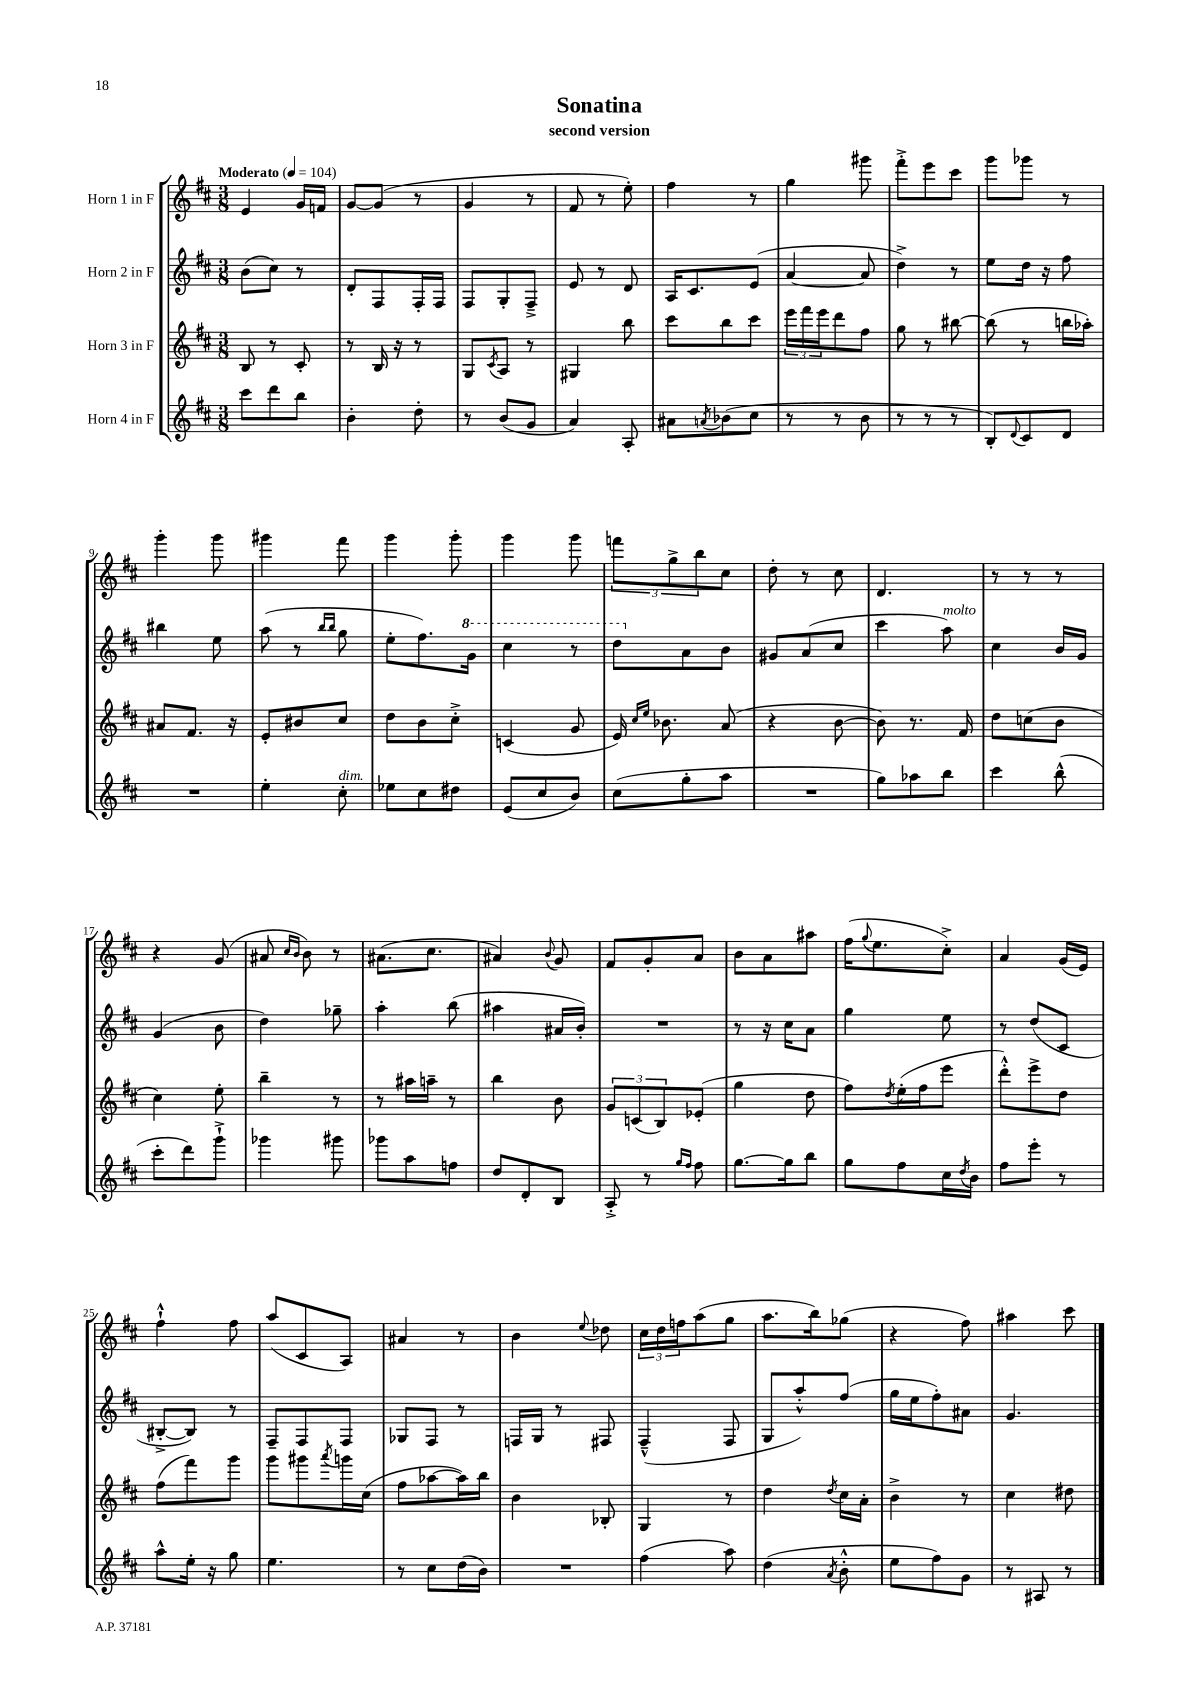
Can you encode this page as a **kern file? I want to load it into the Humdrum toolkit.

**kern	**kern	**kern	**kern
*staff4	*staff3	*staff2	*staff1
*clefG2	*clefG2	*clefG2	*clefG2
*k[f#c#]	*k[f#c#]	*k[f#c#]	*k[f#c#]
*M3/8	*M3/8	*M3/8	*M3/8
*MM104	*MM104	*MM104	*MM104
8ccc#\L	8B/	(8b\L	4e/
8ddd\	8r	8cc#\J)	.
8bb\J	8c#'/	8r	16g/LL
.	.	.	16f/JJ
=	=	=	=
4b'\	8r	8d'/L	[8g/L
.	16B/	8F#/	(8g/]J
.	16r	.	.
8dd'\	8r	16F#'/L	8r
.	.	16F#/JJ	.
=	=	=	=
8r	8G/L	8F#/L	4g/
.	8qc#/	.	.
(8b/L	8A/J	8G'/	.
8g/J	8r	8F#~^/J	8r
=	=	=	=
4a/)	4G#/	8e/	8f#/
.	.	8r	8r
8A'/	8bb\	8d/	8ee'\)
=	=	=	=
8a#\L	8ccc#\L	16A/LK	4ff#\
.	.	8.c#/	.
8qa/	.	.	.
(8b-\	8bb\	.	.
8cc#\J	8ccc#\J	(8e/J	8r
=	=	=	=
8r	24eee\LL	[4a/	4gg\
.	24fff#\	.	.
.	24eee\J	.	.
8r	8ddd\	.	.
8b\	8ff#\J	8a/]	8ggg#\
=	=	=	=
8r	8gg\	4dd^\)	8fff#'^\L
8r	8r	.	8eee\
8r	[8bb#\	8r	8ccc#\J
=	=	=	=
8B'/L)	(8bb#\]	8ee\L	8ggg\L
8qqd/	.	.	.
8c#/	8r	16dd\Jk	8ggg-\J
.	.	16r	.
8d/J	16bb\LL	8ff#\	8r
.	16aa-'\JJ)	.	.
=	=	=	=
4.r	8a#/L	4bb#\	4ggg'\
.	8.f#/J	.	.
.	.	8ee\	8ggg\
.	16r	.	.
=	=	=	=
4ee'\	8e'/L	(8aa\	4ggg#\
.	8b#/	8r	.
.	.	16qqbb/LL	.
.	.	16qqbb/JJ	.
8cc#'\	8cc#/J	8gg\	8fff#\
=	=	=	=
8ee-\L	8dd\L	8ee'\L	4ggg\
8cc#\	8b\	8.ff#\)	.
8dd#\J	8cc#'^\J	.	8ggg'\
.	.	16gg\Jk	.
=	=	=	=
(8e/L	(4c/	4ccc#\	4ggg\
8cc#/	.	.	.
8b/J)	8g/	8r	8ggg\
=	=	=	=
(8cc#\L	16e/)	8ddd\L	12fff\L
.	16qqcc#/LL	.	.
.	16qqee/JJ	.	.
.	8.b-\	.	.
.	.	.	12gg^\
8gg'\	.	8a\	.
.	.	.	12bb\
8aa\J	(8a/	8b\J	8cc#\J
=	=	=	=
4.r	4r	8g#/L	8dd'\
.	.	(8a/	8r
.	[8b\	8cc#/J	8cc#\
=	=	=	=
8gg\L)	8b\])	4ccc#\	4.d/
8aa-\	8.r	.	.
8bb\J	.	8aa\)	.
.	16f#/	.	.
=	=	=	=
4ccc#\	8dd\L	4cc#\	8r
.	(8cc\	.	8r
(8bb^^\	8b\J	16b/LL	8r
.	.	16g/JJ	.
=	=	=	=
8ccc#'\L	4cc#\)	(4g/	4r
8ddd\)	.	.	.
8ggg`^\J	8ee'\	8b\	(8g/
=	=	=	=
4ggg-\	4bb~\	4dd\)	8a#/
.	.	.	16qqcc#/LL
.	.	.	16qqb/JJ
.	.	.	8b\)
8ggg#\	8r	8gg-~\	8r
=	=	=	=
8ggg-\L	8r	4aa'\	(8.a#\L
8aa\	16aa#\LL	.	.
.	16aa~\JJ	.	8.cc#\J
8ff\J	8r	(8bb\	.
=	=	=	=
8dd/L	4bb\	4aa#\	4a#/)
8d'/	.	.	.
.	.	.	8qqb/
8B/J	8b\	16a#/LL	8g/
.	.	16b'/JJ)	.
=	=	=	=
8A'^/	12g/L	4.r	8f#/L
.	(12c/	.	.
8r	.	.	8g'/
.	12B/)	.	.
16qqgg/LL	.	.	.
16qqff#/JJ	.	.	.
8ff#\	(8e-'/J	.	8a/J
=	=	=	=
[8.gg\L	4gg\	8r	8b\L
.	.	16r	8a\
16gg\]k	.	16cc#\LK	.
8bb\J	8dd\	8a\J	8aa#\J
=	=	=	=
8gg\L	8ff#\L)	4gg\	(16ff#\LK
.	.	.	8qqgg/
.	.	.	8.ee\
.	8qdd/	.	.
8ff#\	(16ee'\L	.	.
.	16ff#\J	.	.
16cc#\L	8eee\J	8ee\	8cc#'^\J)
8qdd/	.	.	.
16b\JJ	.	.	.
=	=	=	=
8ff#\L	8ddd'^^\L)	8r	4a/
8eee'\J	8eee^\	(8dd/L	.
8r	8dd\J	8c#/J	(16g/LL
.	.	.	16e/JJ)
=	=	=	=
8aa^^\L	(8ff#\L	[8B#'^/L	4ff#`^^\
16ee'\Jk	8fff#\)	8B#/]J)	.
16r	.	.	.
8gg\	8ggg\J	8r	8ff#\
=	=	=	=
4.ee\	8ggg\L	8F#~/L	(8aa/L
.	8ggg#\	8F#/	8c#/
.	8qaaa/	.	.
.	16ggg\L	8F#/J	8A/J)
.	(16cc#\JJ	.	.
=	=	=	=
8r	8ff#\L	8G-/L	4a#/
8cc#\L	[8aa-\	8F#/J	.
(16dd\L	16aa-\]L)	8r	8r
16b\JJ)	16bb\JJ	.	.
=	=	=	=
4.r	4b\	16F/LL	4b\
.	.	16G/JJ	.
.	.	8r	.
.	.	.	8qqee/
.	8B-'/	8F#/	8dd-\
=	=	=	=
(4ff#\	4G/	(4F#~^^/	24cc#\LL
.	.	.	24dd\
.	.	.	24ff\J
.	.	.	(8aa\
8aa\)	8r	8F#/	8gg\J
=	=	=	=
(4dd\	4dd\	8G/L	8.aa\L
.	.	8aa'^^/)	.
.	.	.	16bb\k)
8qa/	8qdd/	.	.
8b'^^\	16cc#\LL	(8ff#/J	(8gg-\J
.	16a'\JJ	.	.
=	=	=	=
8ee\L	4b^\	16gg\LL	4r
.	.	16ee\J	.
8ff#\)	.	8ff#'\)	.
8g\J	8r	8a#\J	8ff#\)
=	=	=	=
8r	4cc#\	4.g/	4aa#\
8A#/	.	.	.
8r	8dd#\	.	8ccc#\
==	==	==	==
*-	*-	*-	*-
